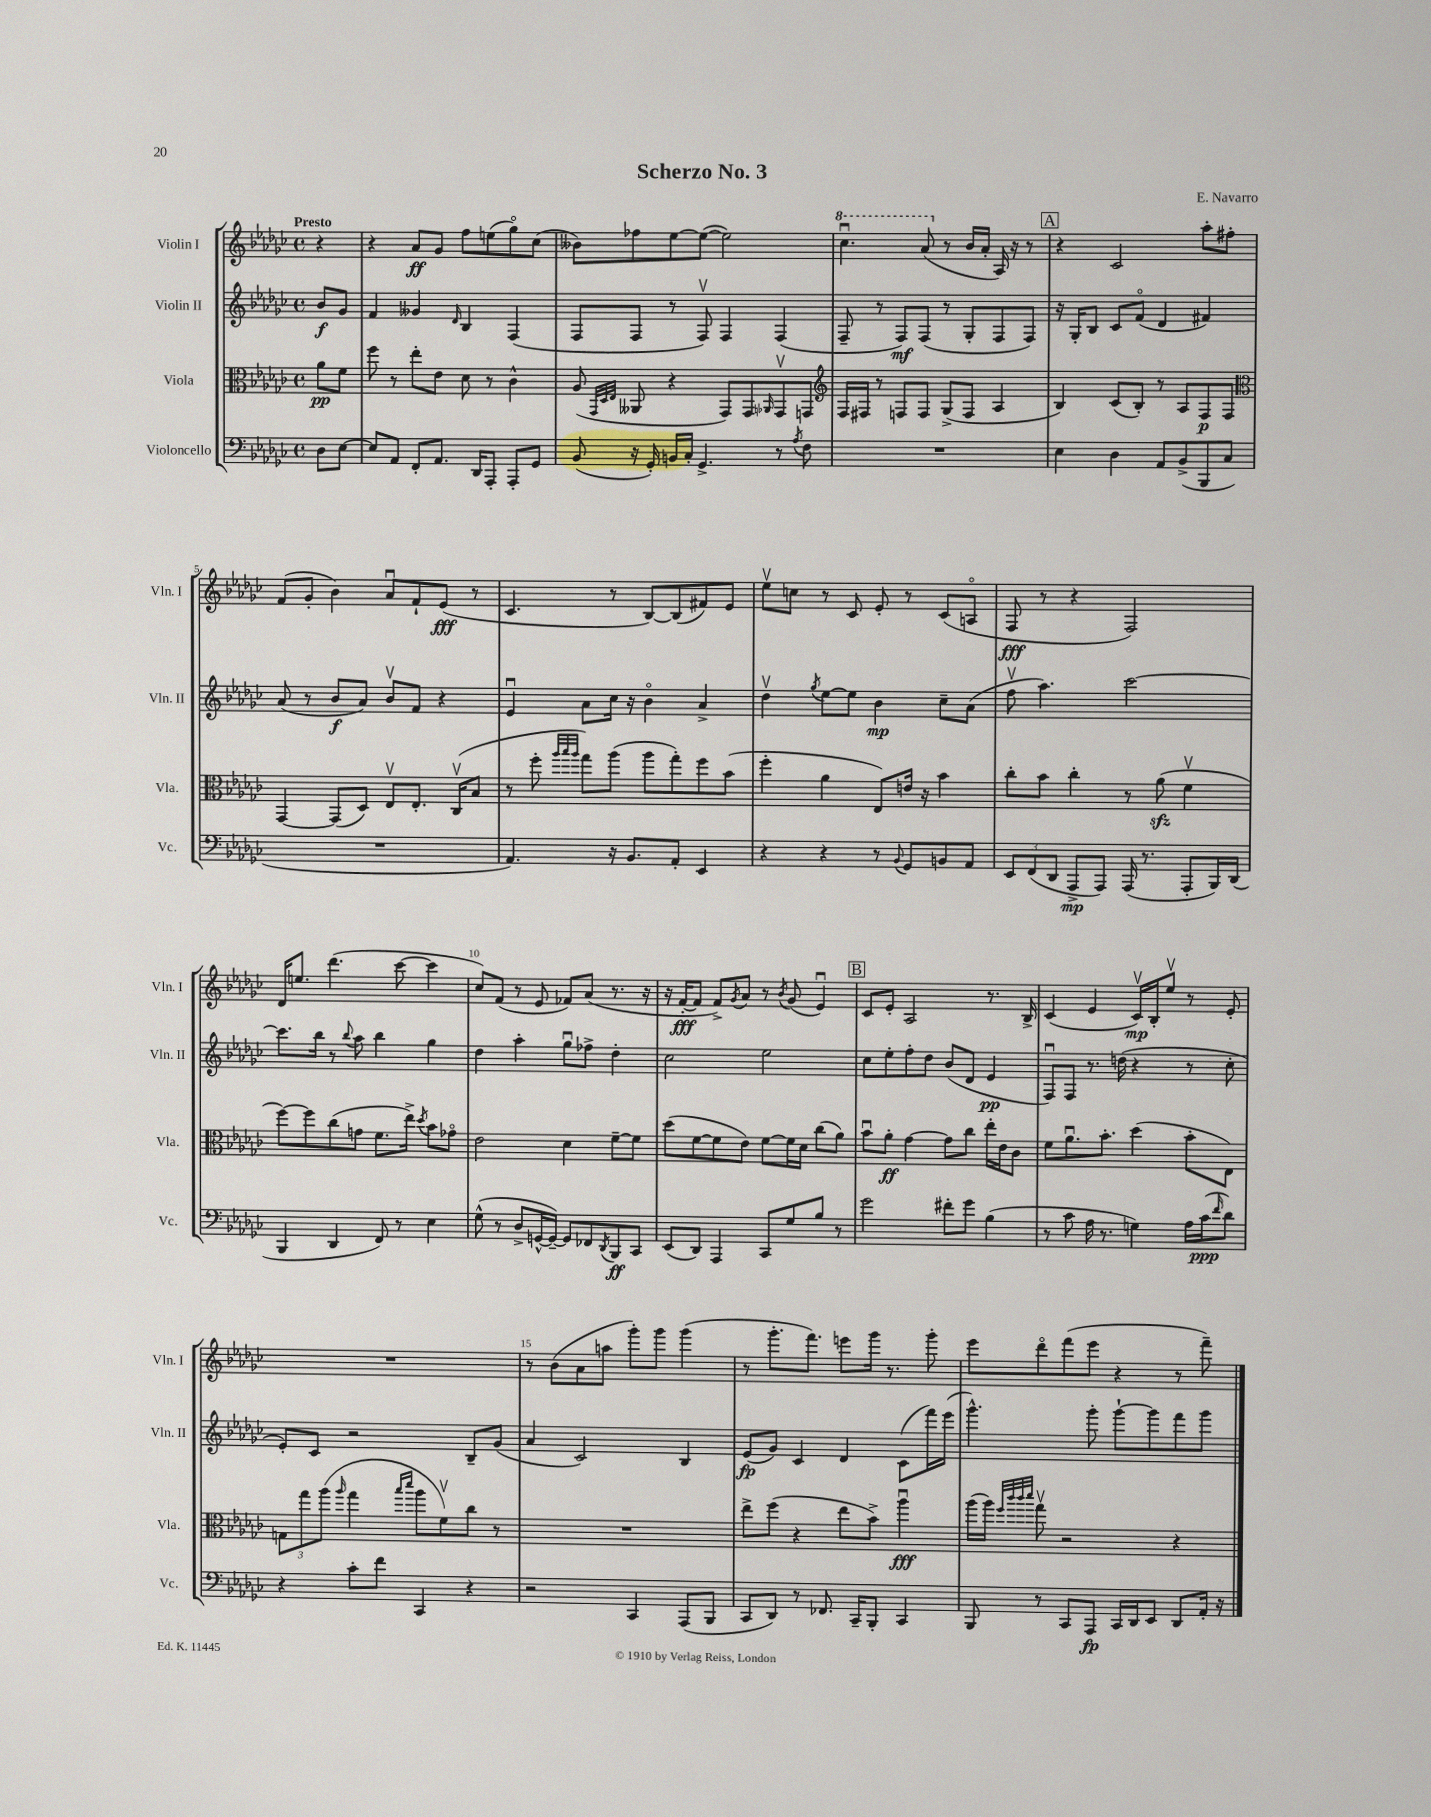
\header { title = "Scherzo No. 3" composer = "E. Navarro" }
<<
\new StaffGroup <<
\new Staff = "s0" \with { instrumentName = "Violin I" shortInstrumentName = "Vln. I" } {
    \clef treble \key ges \major \defaultTimeSignature \time 4/4 \partial 4 \tempo "Presto"
    r4 |
    r4 aes'8\ff ges'8 f''8 e''8( ges''8\flageolet) ces''8( |
    beses'8) fes''8 ees''8~ ees''8~( ees''2) |
    \ottava #1 ces'''4.\downbow aes''8( \ottava #0 r8 bes'16 aes'16-. aes16) r16 r8 |
    \mark \markup { \box "A" } r4 ces'2 aes''8-. fis''8-. |
    f'8( ges'8-. bes'4) aes'8\downbow f'8-! ees'8\fff( r8 |
    ces'4. r8 bes8~) bes8( fis'8) ees'8 |
    ees''8\upbow c''8 r8 ces'8 ees'8-. r8 ces'8( a8\flageolet |
    f8\fff r8 r4 f2) |
    des'16 e''8. des'''4.( ces'''8~ ces'''4 |
    ces''8) f'8( r8 ees'8 fes'8) aes'8( r8. r16 |
    r16 f'16~-.\fff f'8 f'8->) \acciaccatura { ges'8 } aes'8 r8 \acciaccatura { bes'8 } ges'8( ees'4\downbow) |
    \mark \markup { \box "B" } ces'8 ees'8-. aes2 r8. bes16-> |
    ces'4( ees'4 ces'16\upbow\mp) bes16-. ees''8\upbow r8 ees'8-. |
    R1 |
    r8 bes'8( aes'8 a''8 ges'''8-.) ges'''8 ges'''4( |
    r8 ges'''8.-. f'''8.) e'''8 ges'''16 r8. ges'''8-. |
    ees'''8 des'''8\flageolet f'''8( ees'''8 r4 r8 f'''8--) \bar "|." |
}
\new Staff = "s1" \with { instrumentName = "Violin II" shortInstrumentName = "Vln. II" } {
    \clef treble \key ges \major \defaultTimeSignature \time 4/4 \partial 4
    bes'8\f ges'8 |
    f'4 geses'4 \grace { des'16 } bes4 f4( |
    f8 f8 r8 f8\upbow) f4 f4( |
    f8-- r8 f8\mf) f8( r8 ges8-. f8 f8) |
    \mark \markup { \box "A" } r16 ges16-. bes8 ces'8 f'8\flageolet( des'4 fis'4) |
    aes'8( r8 bes'8\f aes'8) bes'8\upbow f'8 r4 |
    ees'4\downbow aes'8 ces''16 r16 bes'4\flageolet aes'4-> |
    des''4\upbow \acciaccatura { ges''8 } ees''8~ ees''8 bes'4\mp ces''8-- aes'8( |
    f''8\upbow aes''4.) ces'''2~ |
    ces'''8. bes''16 r8 \appoggiatura { bes''8 } aes''8 bes''4 ges''4 |
    des''4 aes''4-. ges''8\downbow fes''8-> des''4-. |
    ces''2 ees''2 |
    \mark \markup { \box "B" } ces''8 ees''8-. f''8-. des''8 bes'8( des'8 ees'4\pp |
    f8\downbow) f8 r8. d''16( r4 r8 ces''8-. |
    ees'8-.) ces'8 r2 bes8-- ges'8( |
    aes'4 ces'2) bes4 |
    ees'8\fp( ges'8) ces'4 des'4 ces'8( f'''16) ees'''16( |
    ges'''4.-^) ges'''8-. ges'''8~-! ges'''8 f'''8 ges'''8 \bar "|." |
}
\new Staff = "s2" \with { instrumentName = "Viola" shortInstrumentName = "Vla." } {
    \clef alto \key ges \major \defaultTimeSignature \time 4/4 \partial 4
    aes'8\pp f'8 |
    f''8 r8 ees''8-. ees'8 des'8 r8 ces'4-^ |
    aes8( \grace { ges,32 des32 ees32 } aeses,8 r4 ges,8) ges,8 \grace { aes,16 } ges,8\upbow g,8 |
    \clef treble f16 fis16 r8 f8 f8 ges8->( f8 aes4 |
    \mark \markup { \box "A" } bes4) ces'8( bes8-.) r8 aes8 f8\p f8 |
    \clef alto ges,4~ ges,8( des8) ees8\upbow ees8.-. ces16\upbow( bes8 |
    r8 f''8-. \grace { aes''32 bes''32 aes''32 } ges''8) aes''8( aes''8 ges''8-.) f''8 bes'8( |
    f''4-. aes'4 ees8) e'16 r16 bes'4 |
    ces''8-. bes'8 ces''4-. r8 aes'8\sfz( f'4\upbow |
    f''8~) f''8 ces''8( g'8 f'8. ees''16->) \acciaccatura { des''8 } bes'8 ges'8\flageolet |
    ees'2 des'4 f'8~-- f'8 |
    des''8( f'8~ f'8 ees'8) f'8~ f'16 des'16 ces''8( aes'8) |
    \mark \markup { \box "B" } bes'8\downbow aes'8-.\ff ges'4~ ges'8 ces''8 ees''16-. ees'16 ces'8 |
    f'8 aes'8.\downbow bes'8.-. des''4( bes'8-. ees8) |
    \tuplet 3/2 { g8 ges''8 aes''8( } \grace { aes''16 } ges''4 \grace { bes''16 des'''16 } aes''8 f'8\upbow) ces''8 r8 |
    R1 |
    ees''8-> f''8( r4 ees''8 bes'8->) aes''4\downbow\fff |
    aes''16( aes''16) \grace { f''32 ces'''32 ces'''32 des'''32 } ges''8\upbow r2 r4 \bar "|." |
}
\new Staff = "s3" \with { instrumentName = "Violoncello" shortInstrumentName = "Vc." } {
    \clef bass \key ges \major \defaultTimeSignature \time 4/4 \partial 4
    des8 ees8~ |
    ees8 aes,8 f,8-. aes,8. des,16 aes,,8-. aes,,8-. ges,8 |
    bes,8( r16 ges,16-.) b,16 ces16-. ges,4.-> r8 \acciaccatura { aes8 } f8 |
    R1 |
    \mark \markup { \box "A" } ees4 des4 aes,8 bes,8->( bes,,8 ces8 |
    R1 |
    aes,4.) r16 bes,8. aes,8-. ees,4 |
    r4 r4 r8 \appoggiatura { bes,8 } ges,8 b,8 aes,8 |
    \tuplet 3/2 { ees,8 f,8( des,8 } aes,,8->\mp aes,,8) aes,,16( r8. aes,,8-. bes,,16) des,16( |
    bes,,4 des,4 f,8) r8 ees4 |
    ges8-^( r8 des8-> g,16~-^ g,16~--) g,8 fes,8 \acciaccatura { des,8 } bes,,8\ff ces,8 |
    ees,8( des,8) aes,,4 ces,8 ges8 bes8 r8 |
    \mark \markup { \box "B" } ges'2 fis'8-. ges'8 bes4( |
    r8 ces'8 aes16 r8. g4) aes16 ces'16\ppp( \grace { f'16 } des'8) |
    r4 ces'8-. f'8 ces,4 r4 |
    r2 ces,4 aes,,8( bes,,8 |
    ces,8 des,8) r8 fes,8. ces,16-- bes,,8-. ces,4 |
    bes,,8 r8 ces,8 aes,,8\fp ces,16 des,16 ees,8 des,8 aes,16-. r16 \bar "|." |
}
>>
>>
\layout { \context { \Score \override BarNumber.break-visibility = ##(#f #t #t) barNumberVisibility = #(every-nth-bar-number-visible 5) } }
